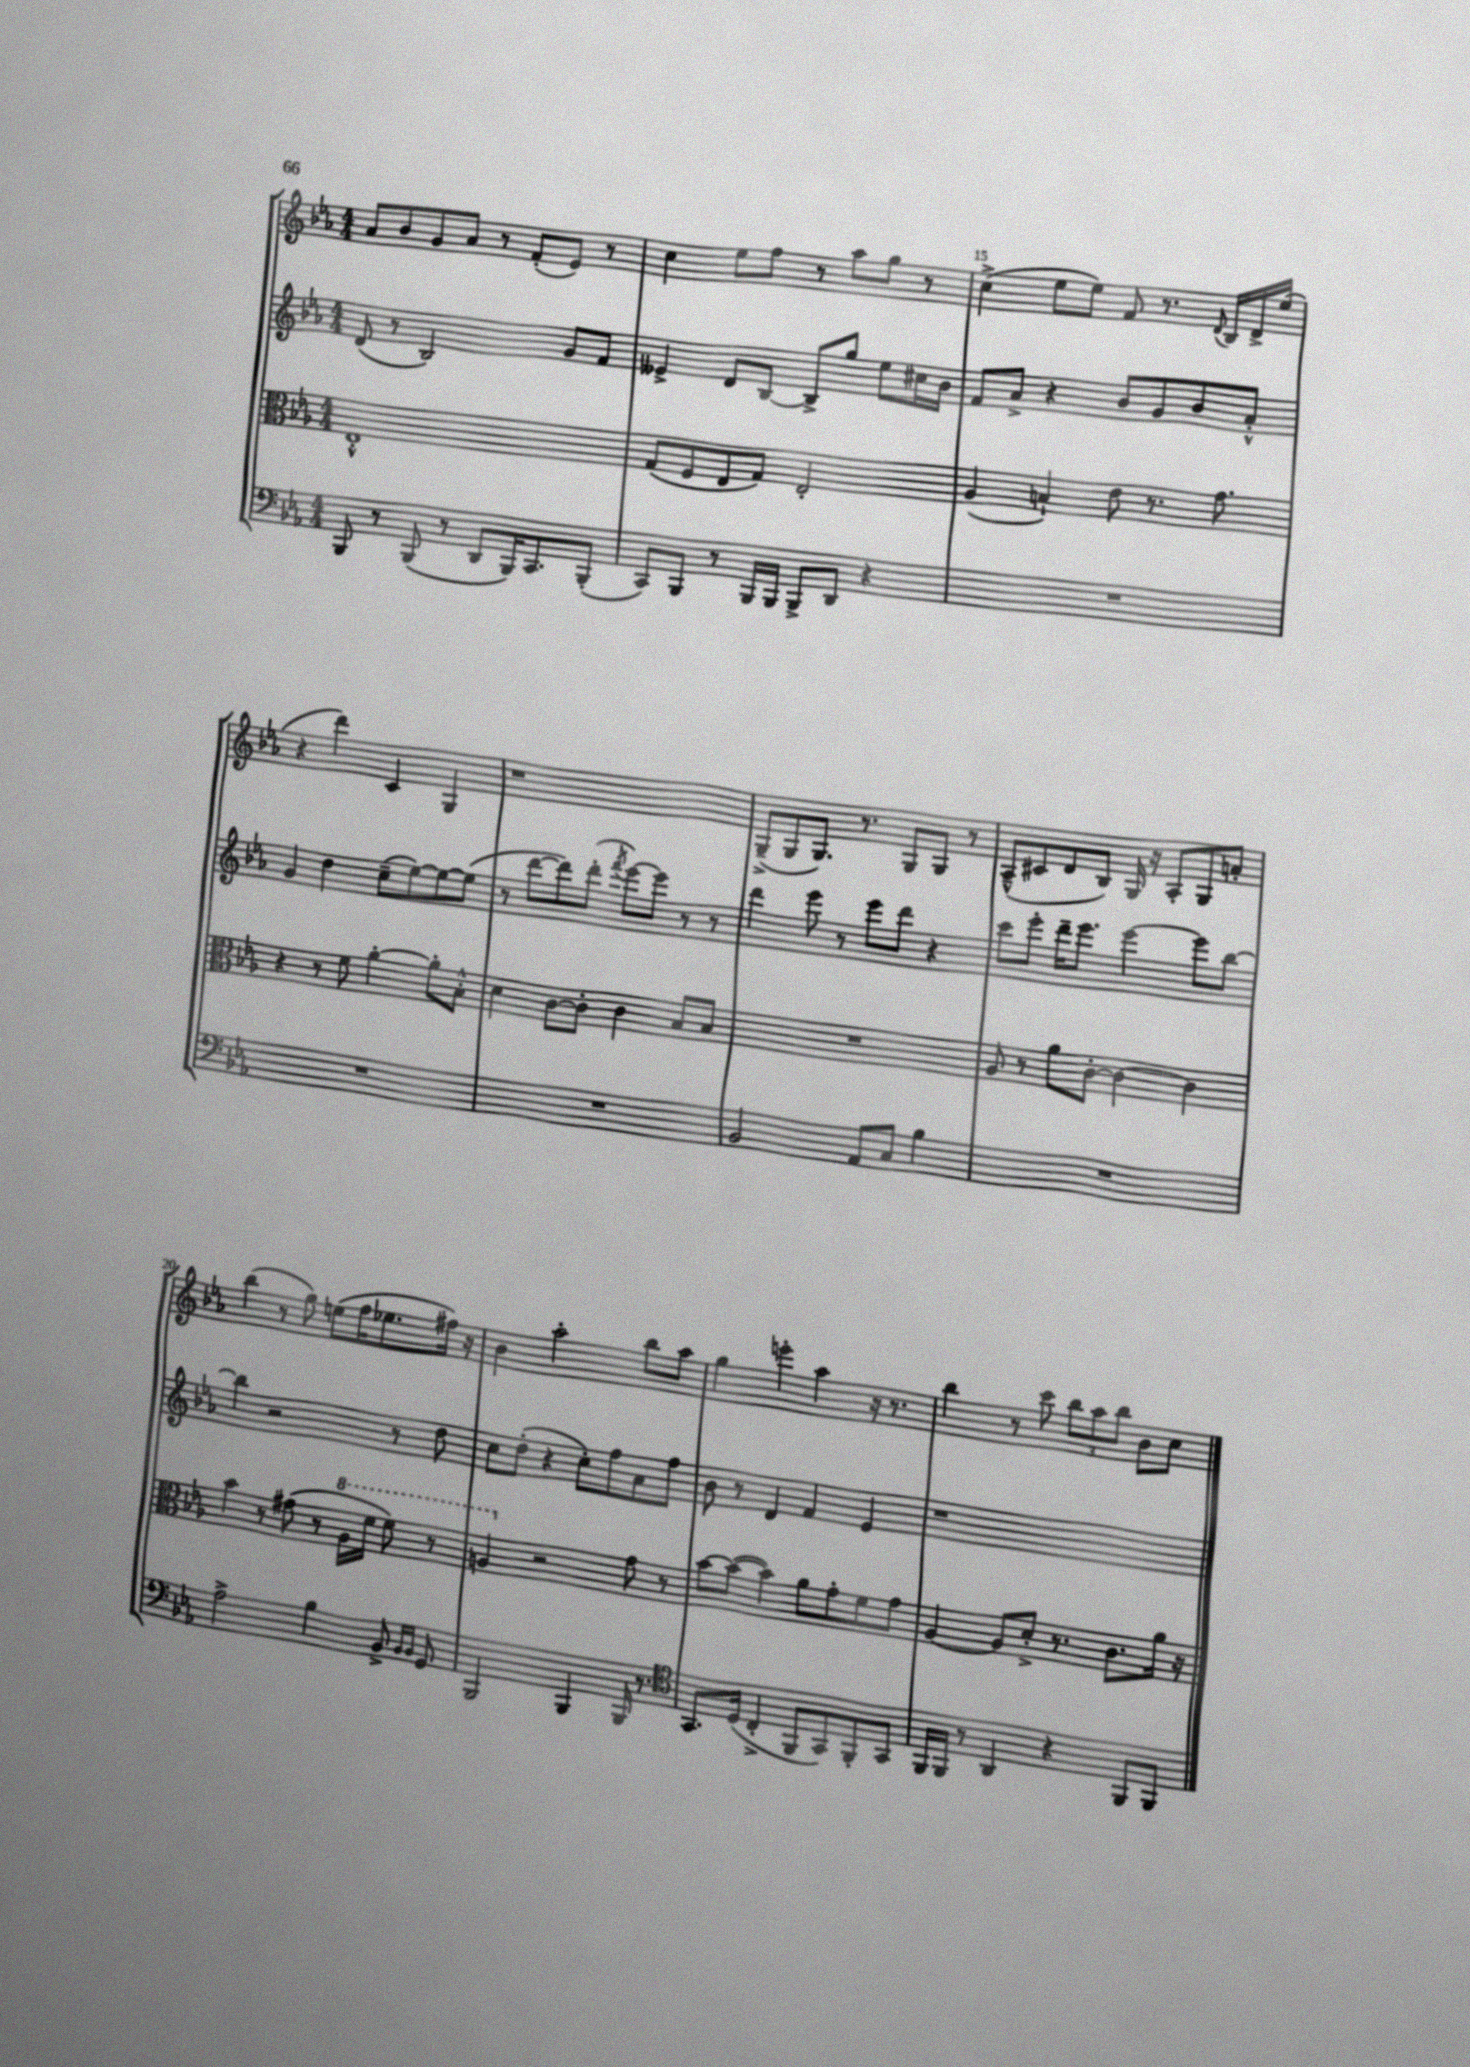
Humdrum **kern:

**kern	**kern	**kern	**kern
*part4	*part3	*part2	*part1
*staff4	*staff3	*staff2	*staff1
*clefF4	*clefC3	*clefG2	*clefG2
*k[b-e-a-]	*k[b-e-a-]	*k[b-e-a-]	*k[b-e-a-]
*M4/4	*M4/4	*M4/4	*M4/4
=13	=13	=13	=13
8BBB-/	1E-'^^	(8d/	8a-/L
8r	.	8r	8b-/
(8BBB-/	.	2B-/)	8g/
8r	.	.	8a-/J
8DD/L	.	.	8r
16BBB-/K)	.	.	(8f'/L
8.CC/	.	.	.
.	.	8g/L	8e-/J)
(8BBB-'/J	.	8f/J	8r
=14	=14	=14	=14
8CC/L)	(8G/L	4e--X^/	4cc\
8BBB-/J	8F/	.	.
8r	8E-/	8d/L	8ee-\L
16BBB-/LL	8G/J)	[8B-/J	8ff\J
16BBB-/JJ	.	.	.
8BBB-^/L	2E-'/	8B-^/L]	8r
8DD/J	.	8gg/J	8aa-\L
4r	.	8ee-\L	8gg\J
.	.	16cc#X\L	8r
.	.	16b-\JJ	.
=15	=15	=15	=15
1r	(4A-/	8f/L	(4cc^\
.	.	8a-^/J	.
.	4Bn`/)	4r	8ee-\L
.	.	.	8ee-\J)
.	8e-\	8b-/L	8f/
.	8.r	8g/	8.r
.	.	8b-/	.
.	.	.	8qqd/
.	8.g\	.	16B-/LL
.	.	8a-'^^/J	16d^/
.	.	.	(16ee-/JJ
!!LO:LB:g=z
=16	=16	=16	=16
1r	4r	4g/	4r
.	8r	4dd\	4ddd\)
.	8f\	.	.
.	[4a-'\	(8cc~\L	4c/
.	.	[8ee-\)	.
.	8a-'\L]	8ee-\_	4G/
.	8B-'^^\J	(8ee-\J]	.
=17	=17	=17	=17
1r	4d\	8r	1r
.	.	[8ddd\L	.
.	[8c\L	8ddd\])	.
.	8c'\J]	(8ddd'\J	.
.	.	8qfff/	.
.	4c\	[8eee-\L)	.
.	.	8eee-\J]	.
.	8B-/L	8r	.
.	8B-/J	8r	.
=18	=18	=18	=18
2BB-/	1r	4ddd\	(8G~^/L
.	.	.	8G/
.	.	8eee-\	8.G/J)
.	.	8r	.
.	.	.	8.r
8AA-/L	.	8eee-\L	.
8C/J	.	8ddd\J	8G/L
4B-\	.	4r	8G/J
.	.	.	8r
=19	=19	=19	=19
1r	8A-/	8ccc\L	(8A-~^^/L
.	8r	8eee-'\J	8c#X/
.	8a-\L	16ddd~\KL	8d/
.	.	8.eee-\J	.
.	[8c'\J	.	8B-/J)
.	4c\_	[4eee-\	16G/
.	.	.	16r
.	.	.	8A-'/L
.	4c\]	8eee-\L]	8G/
.	.	[8bb-\J	8an'/J
!!LO:LB:g=z
=20	=20	=20	=20
2A-^\	4b-\	4bb-\]	(4bb-\
.	8r	2r	8r
.	(8g#X\	.	8gg\)
4B-\	8r	.	(8een\L
*	*8va	*	*
.	16a-\LL	.	16ff\K
.	16ff\JJ	.	8.ee-X\
8BB-^/	8ff\)	8r	.
16qqBB-/LL	.	.	.
16qqBB-/JJ	.	.	.
8GG/	8r	8dd\	16ff#X\Jk)
.	.	.	16r
=21	=21	=21	=21
2BBB-/	4an/	8cc\L	4b-\
.	.	(8dd'\J	.
*	*X8va	*	*
.	2r	4r	2aa-'\
4BBB-/	.	8cc'\L)	.
.	.	8ff\	.
16BBB-/	8g\	8a-\	8bb-\L
8.r	.	.	.
.	8r	8ff\J	8aa-\J
=22	=22	=22	=22
*clefC4	*	*	*
8.GG/L	[8b-\L	8b-\	4gg\
.	(8b-\J_	8r	.
(16D/Jk	.	.	.
4C'^/	4b-\])	4d/	4eeen'\
8FF/L	8a-\L	4f/	4aa-\
8GG/)	8g'\	.	.
8FF'/	8f\	4e-/	16r
.	.	.	8.r
8GG/J	8g\J	.	.
=23	=23	=23	=23
16FF/LL	[4A-/	1r	4bb-\
16FF/JJ	.	.	.
8r	.	.	.
4AA-/	8A-/L]	.	8r
.	8d'^/J	.	8ccc\
4r	8.r	.	12bb-\L
.	.	.	12aa-\
.	.	.	12bb-\J
.	8.c\L	.	.
8FF/L	.	.	8b-\L
8FF/J	16a-\Jk	.	8cc\J
.	16r	.	.
==	==	==	==
*-	*-	*-	*-
